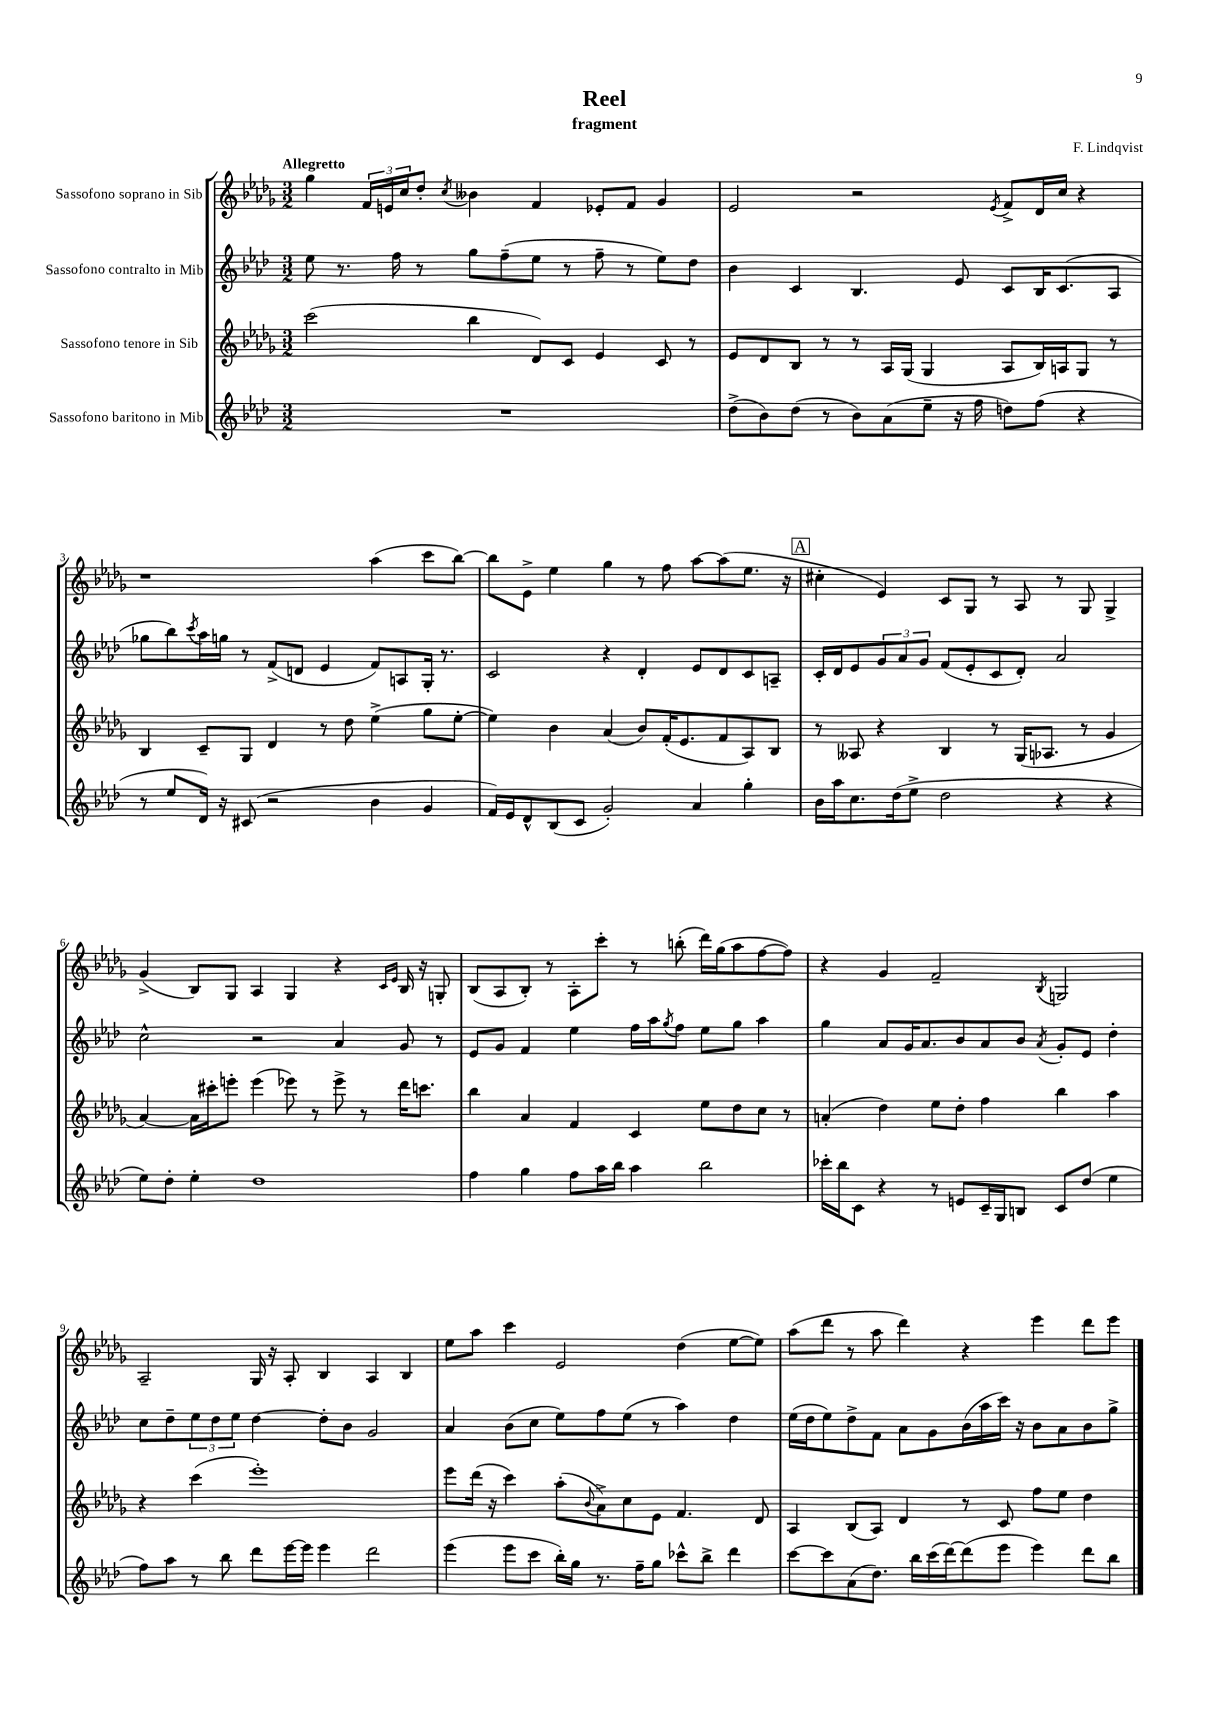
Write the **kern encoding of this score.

**kern	**kern	**kern	**kern
*staff4	*staff3	*staff2	*staff1
*clefG2	*clefG2	*clefG2	*clefG2
*k[b-e-a-d-]	*k[b-e-a-d-g-]	*k[b-e-a-d-]	*k[b-e-a-d-g-]
*M3/2	*M3/2	*M3/2	*M3/2
1.r	(2ccc	8ee-	4gg-
.	.	8.r	.
.	.	.	24f
.	.	.	24e
.	.	16ff	.
.	.	.	24cc
.	.	8r	8dd-'
.	.	.	8qcc
.	4bb-	8gg	4b--
.	.	(8ff~	.
.	8d-)	8ee-	4f
.	8c	8r	.
.	4e-	8ff~	8e-'
.	.	8r	8f
.	8c	8ee-)	4g-
.	8r	8dd-	.
=	=	=	=
(8dd-^	8e-	4b-	2e-
8b-)	8d-	.	.
(8dd-	8B-	4c	.
8r	8r	.	.
8b-)	8r	4.B-	2r
(8a-	16A-	.	.
.	(16G-	.	.
8ee-~	4G-	.	.
16r	.	8e-	.
16ff	.	.	.
.	.	.	8qe-
8dd)	8A-	8c	8f^
(8ff	16B-)	16B-	16d-
.	16A	(8.c	16cc
4r	8G-	.	4r
.	8r	8A-	.
=	=	=	=
8r	4B-	8gg-	1r
8ee-	.	8bb-)	.
.	.	8qccc	.
16d-)	8c~	16aa-	.
16r	.	16gg	.
(8c#	8G-	8r	.
2r	4d-	(8f^	.
.	.	8d	.
.	8r	4e-	.
.	8dd-	.	.
4b-	(4ee-^	8f)	(4aa-
.	.	8A	.
4g	8gg-	16G'	8ccc
.	.	8.r	.
.	[8ee-'	.	[8bb-)
=	=	=	=
16f)	4ee-])	2c	8bb-]
16e-	.	.	.
8d-^^	.	.	8e-^
(8B-	4b-	.	4ee-
8c	.	.	.
2g')	(4a-	4r	4gg-
.	8b-)	4d-'	8r
.	(16f'	.	8ff
.	8.e-	.	.
4a-	.	8e-	[8aa-
.	8f	8d-	(8aa-]
4gg'	8A-)	8c	8.ee-
.	8B-	8A~	.
.	.	.	16r
=	=	=	=
16b-	8r	16c'	4cc#'
16aa-	.	16d-	.
8.cc	8A--	8e-	.
.	4r	12g	4e-)
(16dd-	.	.	.
.	.	12a-	.
8ee-^	.	.	.
.	.	12g	.
2dd-	4B-	(8f	8c
.	.	8e-'	8G-
.	8r	8c	8r
.	(16G-	8d-')	8A-
.	8.A-	.	.
4r	.	2a-	8r
.	8r	.	8G-
4r	4g-	.	4G-^
=	=	=	=
8ee-)	[4a-)	2cc^^	(4g-^
8dd-'	.	.	.
4ee-'	16a-]	.	8B-)
.	16ccc#'	.	.
.	8eee'	.	8G-
1dd-	(4eee	2r	4A-
.	8eee-)	.	4G-
.	8r	.	.
.	8eee-^	4a-	4r
.	8r	.	.
.	.	.	16qqc
.	.	.	16qqe-
.	16ddd-	8g	16B-
.	8.ccc	.	16r
.	.	8r	8G'
=	=	=	=
4ff	4bb-	8e-	(8B-
.	.	8g	8A-
4gg	4a-	4f	8B-')
.	.	.	8r
8ff	4f	4ee-	8A-'
16aa-	.	.	8ccc'
16bb-	.	.	.
4aa-	4c	16ff	8r
.	.	16aa-	.
.	.	8qgg	.
.	.	8ff	(8bb'
2bb-	8ee-	8ee-	16ddd-)
.	.	.	(16gg-
.	8dd-	8gg	8aa-
.	8cc	4aa-	[8ff
.	8r	.	8ff])
=	=	=	=
16ccc-'	(4a'	4gg	4r
16bb-	.	.	.
8c	.	.	.
4r	4dd-)	8a-	4g-
.	.	16g	.
.	.	8.a-	.
8r	8ee-	.	2f~
8e	8dd-'	8b-	.
16c~	4ff	8a-	.
16G	.	.	.
8B	.	8b-	.
.	.	8qa-	8qB-
8c	4bb-	8g'	2G
(8dd-	.	8e-	.
4ee-	4aa-	4dd-'	.
=	=	=	=
8ff)	4r	8cc	2A-~
8aa-	.	8dd-~	.
8r	(4ccc	12ee-	.
.	.	12dd-	.
8bb-	.	.	.
.	.	12ee-	.
8ddd-	1eee-')	[4dd-	16G-
.	.	.	16r
[16eee-	.	.	8A-'
16eee-]	.	.	.
4eee-	.	8dd-']	4B-
.	.	8b-	.
2ddd-	.	2g	4A-
.	.	.	4B-
=	=	=	=
(4eee-	8eee-	4a-	8ee-
.	(16ddd-	.	8aa-
.	16r	.	.
8eee-	4ccc)	(8b-	4ccc
8ccc	.	8cc	.
16bb-')	(8aa-'	8ee-)	2e-
16gg	.	.	.
.	8qqb-	.	.
8.r	8a-^)	8ff	.
.	8cc	(8ee-	.
16ff~	.	.	.
8gg	8e-	8r	.
8ccc-^^	4.f	4aa-)	(4dd-
8bb-^	.	.	.
4ddd-	.	4dd-	[8ee-
.	8d-	.	8ee-])
=	=	=	=
[8ccc	4A-	(16ee-	(8aa-
.	.	16dd-	.
8ccc]	.	8ee-)	8ddd-
(8a-	(8B-	8dd-^	8r
8.dd-)	8A-)	8f	8aa-
.	4d-	8a-	4ddd-)
16bb-	.	.	.
(16ccc	.	8g	.
[16ddd-)	.	.	.
(8ddd-]	8r	(16b-	4r
.	.	16aa-	.
8eee-	8c	16ccc)	.
.	.	16r	.
4eee-)	8ff	8b-	4eee-
.	8ee-	8a-	.
8ddd-	4dd-	8b-	8ddd-
8bb-	.	8gg^	8eee-
==	==	==	==
*-	*-	*-	*-
